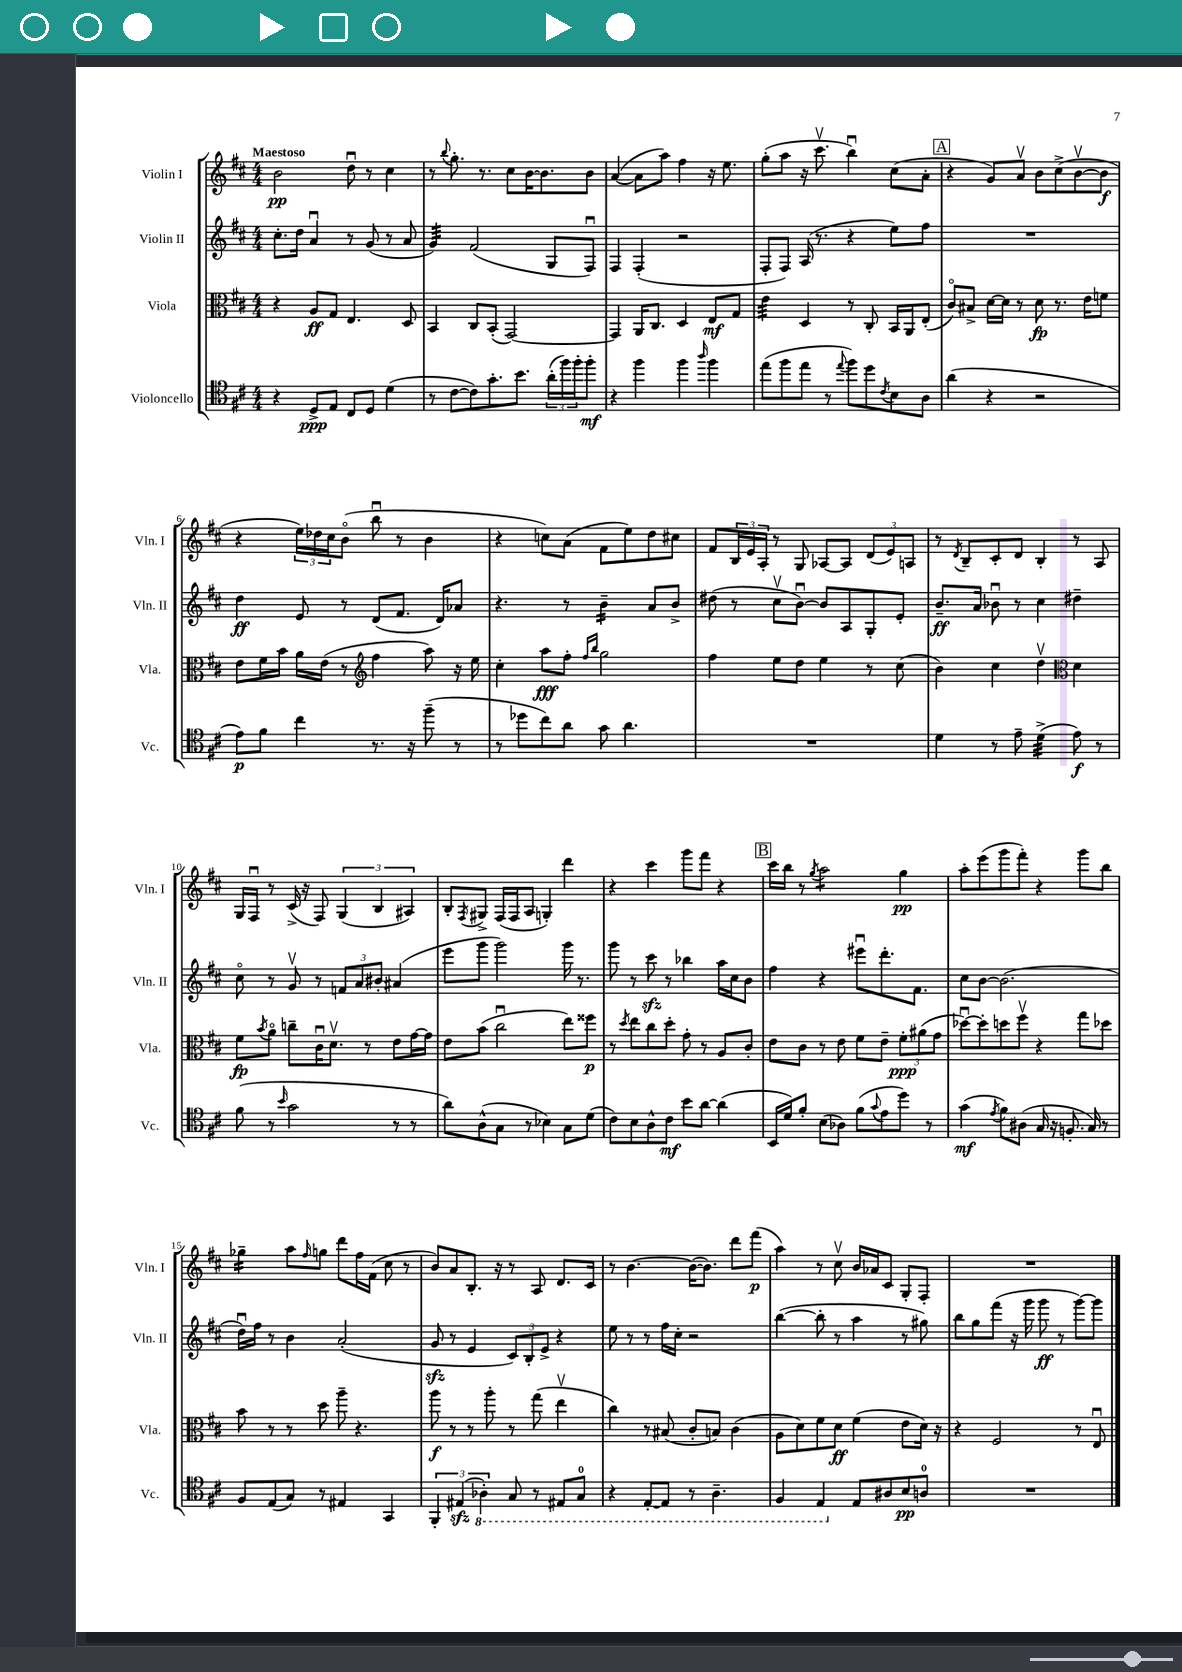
<<
\new StaffGroup <<
\new Staff = "s0" \with { instrumentName = "Violin I" shortInstrumentName = "Vln. I" } {
    \clef treble \key d \major \numericTimeSignature \time 4/4 \tempo "Maestoso"
    b'2\pp d''8\downbow r8 cis''4 |
    r8 \appoggiatura { b''8 } g''8.-. r8. cis''8 b'16~ b'8. b'8 |
    a'4~( a'8 a''8) fis''4 r16 e''8. |
    g''8-.( a''8 r16 cis'''8.\upbow b''4\downbow) cis''8( a'8-. |
    \mark \markup { \box "A" } r4 g'8) a'8\upbow b'8 cis''8->( b'8~\upbow b'8\f |
    r4 \tuplet 3/2 { e''16) des''16 cis''16 } b'8\flageolet( b''8\downbow r8 b'4 |
    r4 c''8) a'8( fis'8 e''8) d''8 cis''8 |
    fis'8 \tuplet 3/2 { b16 e'16 a16-. } r8 g8 aes8~ aes8 \tuplet 3/2 { d'8( e'8) a8 } |
    r8 \acciaccatura { d'8 } b8-- cis'8-. d'8 b4-. r8 a8 |
    g16 fis16\downbow r8 cis'16->( r16 fis8) \tuplet 3/2 { g4( b4 ais4) } |
    b8-. \acciaccatura { fis8 } gis8-> fis16( fis16 a8 g4-.) d'''4 |
    r4 cis'''4 g'''8 fis'''8 r4 |
    \mark \markup { \box "B" } cis'''16 b''16 r8 \acciaccatura { g''8 } a''2:8 g''4\pp |
    a''8-. e'''8( g'''8 fis'''8-.) r4 g'''8 b''8 |
    ges''4:16-- a''8 \grace { fis''16 } g''8 d'''8 fis''16 fis'16( cis''8 r8 |
    b'8) a'8 b8.-. r16 r8 a8 d'8. cis'16 |
    r8 b'4.~ b'16~( b'8.) d'''8 fis'''8\p( |
    a''4) r8 cis''8\upbow b'16 aes'16 cis'8 g8-. fis8-. |
    R1 \bar "|." |
}
\new Staff = "s1" \with { instrumentName = "Violin II" shortInstrumentName = "Vln. II" } {
    \clef treble \key d \major \numericTimeSignature \time 4/4
    cis''8.-. d''16 a'4\downbow r8 g'8( r8 a'8 |
    g'4:32) fis'2( g8 fis8\downbow) |
    fis4 fis4-.( r2 |
    fis8-. fis8) a16( r8. r4 e''8) fis''8 |
    \mark \markup { \box "A" } R1 |
    d''4\ff e'8 r8 d'8( fis'8. d'16) aes'8 |
    r4. r8 b'4:16-- a'8 b'8-> |
    dis''8( r8 cis''8\upbow b'8~\downbow) b'8 a8 g8-. e'8-. |
    b'8.--\ff a'16 bes'8\downbow r8 cis''4 dis''4-- |
    cis''8\flageolet r8 g'8\upbow r8 \tuplet 3/2 { f'8 a'8 bis'8-. } ais'4( |
    e'''8 g'''8 g'''2) g'''16 r8. |
    g'''8 r8 cis'''8\sfz r8 bes''4 a''16 cis''16 b'8 |
    \mark \markup { \box "B" } fis''4 r4 eis'''8\downbow d'''8.-. fis'8. |
    cis''8 b'8~ b'2.( |
    d''16\downbow) fis''16 r8 b'4 a'2-.( |
    g'8\sfz r8 e'4 \tuplet 3/2 { cis'8) b8-. e'8-> } r4 |
    e''8 r8 r8 fis''16 cis''16-. r2 |
    b''4~( b''8-. r8 a''4 r8 gis''8) |
    b''8 g''8 fis'''8( r16 g'''16 g'''8\ff r8 g'''8~) g'''8 \bar "|." |
}
\new Staff = "s2" \with { instrumentName = "Viola" shortInstrumentName = "Vla." } {
    \clef alto \key d \major \numericTimeSignature \time 4/4
    r4 a8\ff g8 e4. d8 |
    b,4 cis8 b,8-.( g,2~) |
    g,4 a,16 cis8. d4 e8\mf g8 |
    e'4:32 d4 r8 cis8-. b,16 a,16 e8-.( |
    \mark \markup { \box "A" } cis'8\flageolet) bis8-> d'16~ d'16 r8 d'8\fp r8. e'16 f'8 |
    e'8 fis'16 b'16 a'16 e'16( r8 \clef treble fis''4 a''8) r16 e''16 |
    cis''4-. a''8\fff fis''8-. \grace { fis''16 b''16 } g''2 |
    fis''4 e''8 d''8 e''4 r8 cis''8( |
    b'4) cis''4 d''4\upbow \clef alto d'4 |
    fis'8\fp \acciaccatura { b'8 } a'8\flageolet c''8-- cis'16\downbow d'8.\upbow r8 e'8 g'16~ g'16 |
    e'8 b'8( cis''2\downbow e''8) fisis''8\p |
    r8 \acciaccatura { d''8 } e''8 cis''8 d''8-. g'8-. r8 a8 cis'8-. |
    \mark \markup { \box "B" } e'8 cis'8 r8 e'8 fis'8 e'8-- \tuplet 3/2 { fis'8-.\ppp ais'8( g'8 } |
    des''8~\downbow) des''8-. d''8 fis''8\upbow r4 g''8 des''8 |
    b'8 r8 r8 d''8 a''8-- r4. |
    a''8\f r8 r8 a''8-. r8 g''8( e''4\upbow |
    cis''4) r8 bis8( cis'8-. b8) cis'4( |
    a8 d'8) fis'8 d'8\ff fis'4( e'8 d'16) r16 |
    r4 fis2 r8 e8\downbow \bar "|." |
}
\new Staff = "s3" \with { instrumentName = "Violoncello" shortInstrumentName = "Vc." } {
    \clef tenor \key d \major \numericTimeSignature \time 4/4
    r4 d8->\ppp e8 cis8 d8 d'4( |
    r8 cis'8~ cis'8) g'8.-. b'8. \tuplet 3/2 { a'16-.( fis''16) fis''16-. } fis''8-.\mf |
    r4 fis''4 fis''4 \grace { a''16 } fis''4 |
    e''8( fis''8 e''8 r8 \appoggiatura { e''8 } fis''8) d''8 \acciaccatura { cis'8 } b8 a8 |
    \mark \markup { \box "A" } a'4( r4 r2 |
    e'8\p) fis'8 cis''4 r8. r16 fis''8--( r8 |
    r8 des''8 cis''8) a'8 g'8 a'4. |
    R1 |
    d'4 r8 e'8-- d'4:32->( e'8\f) r8 |
    fis'8( r8 \grace { b'16 } g'2 r8 r8 |
    a'8) a8-^( g8 r8 bes4) g8 d'8( |
    cis'8) b8 a8-^ cis'8\mf b'8 a'8~ a'4( |
    \mark \markup { \box "B" } b,16 d'16) fis'8-. b8( aes8) fis'8( \appoggiatura { g'8 } e'8 d''8) r8 |
    g'4\mf( \acciaccatura { e'8 } fis'8) ais8( g16 r16 f8.-. g16) r8 |
    fis8 e8( g8) r8 eis4 g,4 |
    \tuplet 3/2 { fis,4-. eis4\sfz( \ottava #-1 aes,4-.) } g,8 r8 eis,8 g,8-0 |
    r4 e,8~-. e,8 r8 a,4.-- |
    fis,4 e,4 \ottava #0 e8 ais8 b8\pp a8-0 |
    R1 \bar "|." |
}
>>
>>
